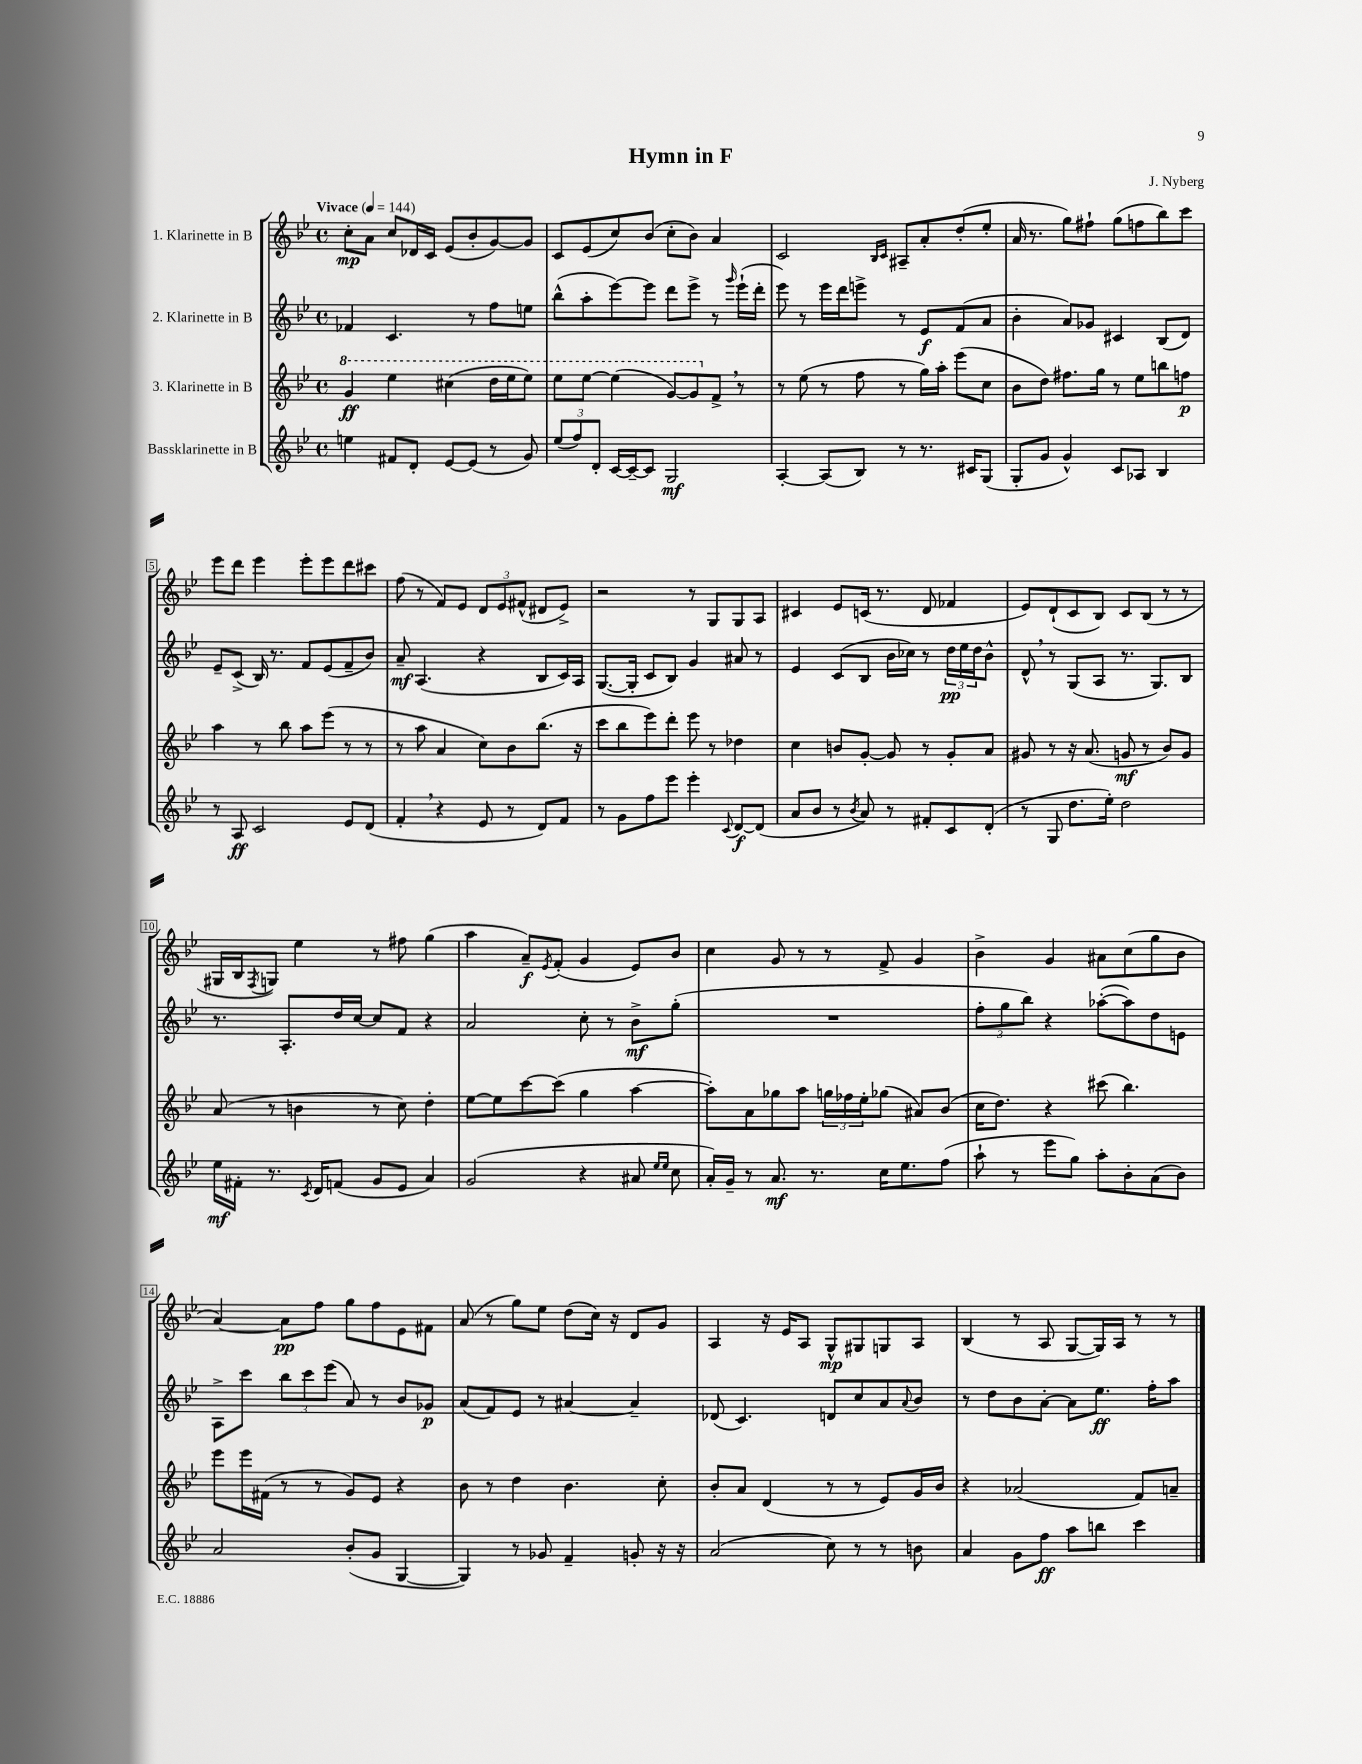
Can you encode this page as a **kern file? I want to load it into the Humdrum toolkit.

**kern	**dynam	**kern	**dynam	**kern	**dynam	**kern	**dynam
*part4	*part4	*part3	*part3	*part2	*part2	*part1	*part1
*staff4	*staff4	*staff3	*staff3	*staff2	*staff2	*staff1	*staff1
*I"Bassklarinette in B	*	*I"3. Klarinette in B	*	*I"2. Klarinette in B	*	*I"1. Klarinette in B	*
*clefG2	*	*clefG2	*	*clefG2	*	*clefG2	*
*k[b-e-]	*	*k[b-e-]	*	*k[b-e-]	*	*k[b-e-]	*
*M4/4	*	*M4/4	*	*M4/4	*	*M4/4	*
*met(c)	*	*met(c)	*	*met(c)	*	*met(c)	*
*MM144	*	*MM144	*	*MM144	*	*MM144	*
*	*	*8va	*	*	*	*	*
=1	=1	=1	=1	=1	=1	=1	=1
!	!	!	!	!	!	!LO:TX:a:B:t=Vivace	!
4een\	.	4gg/	ff	4f-X/	.	8cc'\L	mp
.	.	.	.	.	.	8a\J	.
8f#X/L	.	4eee-\	.	4.c/	.	8cc/L	.
8d'/J	.	.	.	.	.	16d-X/L	.
.	.	.	.	.	.	16c/JJ	.
[8e-/L	.	(4ccc#X\	.	.	.	(8e-/L	.
(8e-/J]	.	.	.	8r	.	8b-'/	.
8r	.	16ddd\LL	.	8ff\L	.	[8g/)	.
.	.	16eee-\J	.	.	.	.	.
8g/)	.	8eee-\J)	.	8een\J	.	8g/J]	.
=2	=2	=2	=2	=2	=2	=2	=2
(12ee-/L	.	8eee-\L	.	(8bb-^^\L	.	8c/L	.
12ff/)	.	.	.	.	.	.	.
.	.	[8eee-\J	.	8aa'\	.	(8e-/	.
12d'/J	.	.	.	.	.	.	.
[16c/LL	.	(4eee-\]	.	[8eee-\)	.	8cc/)	.
16c~/J_	.	.	.	.	.	.	.
8c/J]	.	.	.	8eee-\J]	.	(8b-/J	.
2G/	mf	[8gg/L)	.	8ddd\L	.	8cc'\L	.
.	.	8gg/]	.	8eee-^\J	.	8b-\J)	.
*	*	*X8va	*	*	*	*	*
.	.	8f^,/J	.	8r	.	4a/	.
.	.	.	.	16qqggg/	.	.	.
.	.	8r	.	(16eee-`\LL	.	.	.
.	.	.	.	16ddd'\JJ	.	.	.
=3	=3	=3	=3	=3	=3	=3	=3
[4A'/	.	8r	.	8eee-\)	.	2c/	.
.	.	(8ee-\	.	8r	.	.	.
(8A/L]	.	8r	.	16eee-\LL	.	.	.
.	.	.	.	16ddd\J	.	.	.
8B-/J)	.	8ff\	.	8eeen^\J	.	.	.
.	.	.	.	.	.	16qqB-/LL	.
.	.	.	.	.	.	16qqc/JJ	.
8r	.	8r	.	8r	.	8A#X~/L	.
8.r	.	16gg\LL)	.	8e-/L	f	8a'/	.
.	.	16aa'\JJ	.	.	.	.	.
.	.	(8eee-\L	.	(8f/	.	(8dd'/	.
16c#X/KL	.	.	.	.	.	.	.
(8G/J	.	8cc\J	.	8a/J	.	8ee-'/J	.
=4	=4	=4	=4	=4	=4	=4	=4
8G'/L	.	8b-\L	.	4b-'\	.	16a/	.
.	.	.	.	.	.	8.r	.
8g/J	.	8dd\J)	.	.	.	.	.
4g^^/)	.	8.ff#X\L	.	8a/L)	.	8gg\L)	.
.	.	.	.	8g-X/J	.	8ff#X`\J	.
.	.	16gg\Jk	.	.	.	.	.
8c/L	.	8r	.	4c#X/	.	(8gg\L	.
8A-X/J	.	8ee-\L	.	.	.	8ffn\	.
4B-/	.	8bbn\	.	(8B-/L	.	8bb-\)	.
.	.	8ffn\J	p	8d/J)	.	8ccc\J	.
!!LO:LB:g=z
=5	=5	=5	=5	=5	=5	=5	=5
8r	.	4aa\	.	8e-~/L	.	8eee-\L	.
8A/	ff	.	.	(8c^/J	.	8ddd\J	.
2c/	.	8r	.	16B-/)	.	4eee-\	.
.	.	.	.	8.r	.	.	.
.	.	8bb-\	.	.	.	.	.
.	.	8aa\L	.	8f/L	.	8eee-'\L	.
.	.	(8eee-\J	.	(8e-/	.	8eee-\	.
8e-/L	.	8r	.	8f~/	.	8ddd\	.
(8d/J	.	8r	.	8b-/J)	.	8ccc#X\J	.
=6	=6	=6	=6	=6	=6	=6	=6
4f',/	.	8r	.	8a~/	mf	(8ff\	.
.	.	8aa\	.	(4.A/	.	8r	.
4r	.	4a/	.	.	.	8f/L)	.
.	.	.	.	.	.	8e-/J	.
8e-/	.	8cc\L)	.	4r	.	12d/L	.
.	.	.	.	.	.	12e-/	.
8r	.	8b-\	.	.	.	.	.
.	.	.	.	.	.	(12f#X^^/J	.
8d/L)	.	(8.bb-\J	.	8B-/L	.	8d#X/L	.
8f/J	.	.	.	16c/L)	.	8e-^/J)	.
.	.	16r	.	16A/JJ	.	.	.
=7	=7	=7	=7	=7	=7	=7	=7
8r	.	8ccc\L	.	([8.G/L	.	2r	.
8g\L	.	8bb-\	.	.	.	.	.
.	.	.	.	16G'/Jk]	.	.	.
8ff\	.	8eee-\)	.	8c/L	.	.	.
8eee-\J	.	8ddd'\J	.	8B-/J)	.	.	.
4eee-'\	.	8eee-\	.	4g/	.	8r	.
.	.	8r	.	.	.	8G/L	.
8qqc/	.	.	.	.	.	.	.
[8d/L	f	4dd-X\	.	8a#X/	.	8G/	.
(8d/J]	.	.	.	8r	.	8A/J	.
=8	=8	=8	=8	=8	=8	=8	=8
8a/L	.	4cc\	.	4e-/	.	4c#X/	.
8b-/J	.	.	.	.	.	.	.
8r	.	8bn/L	.	(8c/L	.	8e-/L	.
8qb-/	.	.	.	.	.	.	.
8a/)	.	[8g'/J	.	8B-/J	.	(16cn/Jk	.
.	.	.	.	.	.	8.r	.
8r	.	8g/]	.	16b-\LL	.	.	.
.	.	.	.	16cc-X\JJ)	.	.	.
8f#X'/L	.	8r	.	8r	.	8d/	.
8c/	.	8g'/L	.	24dd\LL	pp	4f-X/	.
.	.	.	.	24ee-\	.	.	.
.	.	.	.	24dd\J	.	.	.
(8d'/J	.	8a/J	.	8b-^^\J	.	.	.
=9	=9	=9	=9	=9	=9	=9	=9
8r	.	8g#X/	.	8d^^,/	.	8e-/L)	.
8G/	.	8r	.	8r	.	(8d`/	.
8.dd\L	.	16r	.	(8G/L	.	8c/	.
.	.	(8.a/	.	.	.	.	.
.	.	.	.	8A/J	.	8B-/J)	.
16ee-'\Jk)	.	.	.	.	.	.	.
2dd\	.	8gn/	mf	8.r	.	8c/L	.
.	.	8r	.	.	.	(8B-/J	.
.	.	.	.	8.G/L)	.	.	.
.	.	8b-/L)	.	.	.	8r	.
.	.	8g/J	.	8B-/J	.	8r	.
!!LO:LB:g=z
=10	=10	=10	=10	=10	=10	=10	=10
16ee-\LL	mf	(8a/	.	8.r	.	16G#X/LL	.
16f#X'\JJ	.	.	.	.	.	16B-/J	.
.	.	.	.	.	.	8qF/	.
8.r	.	8r	.	.	.	8Gn/J)	.
.	.	.	.	8.A'/L	.	.	.
.	.	4bn\	.	.	.	4ee-\	.
8qc/	.	.	.	.	.	.	.
16d/KL	.	.	.	.	.	.	.
(8fn/J	.	.	.	16dd/L	.	.	.
.	.	.	.	[16cc/JJ	.	.	.
8g/L	.	8r	.	8cc/L]	.	8r	.
8e-/J	.	8cc\)	.	8f/J	.	8ff#X\	.
4a/)	.	4dd'\	.	4r	.	(4gg\	.
=11	=11	=11	=11	=11	=11	=11	=11
(2g/	.	[8ee-\L	.	2a/	.	4aa\	.
.	.	8ee-\]	.	.	.	.	.
.	.	[8ccc\	.	.	.	8a~/L)	f
.	.	.	.	.	.	8qe-/	.
.	.	(8ccc\J]	.	.	.	(8f'/J	.
4r	.	4gg\	.	8cc'\	.	4g/	.
.	.	.	.	8r	.	.	.
8a#X/	.	[4aa\	.	8b-^\L	mf	8e-/L)	.
16qqee-/LL	.	.	.	.	.	.	.
16qqee-/JJ	.	.	.	.	.	.	.
8cc\	.	.	.	(8gg'\J	.	8b-/J	.
=12	=12	=12	=12	=12	=12	=12	=12
16a'/LL)	.	8aa'\L])	.	1r	.	4cc\	.
16g~/JJ	.	.	.	.	.	.	.
8r	.	8a\	.	.	.	.	.
8.a/	mf	8gg-X\	.	.	.	8g/	.
.	.	8aa\J	.	.	.	8r	.
8.r	.	.	.	.	.	.	.
.	.	24ggn\LL	.	.	.	8r	.
.	.	24ff-X\	.	.	.	.	.
.	.	24ee-'\J	.	.	.	.	.
16cc\KL	.	(8gg-X\J	.	.	.	8f^/	.
8.ee-\	.	.	.	.	.	.	.
.	.	8a#X/L)	.	.	.	4g/	.
(8ff\J	.	(8b-/J	.	.	.	.	.
=13	=13	=13	=13	=13	=13	=13	=13
8aa`\	.	16cc\KL	.	12ff'\L	.	4b-^\	.
.	.	8.dd\J)	.	.	.	.	.
.	.	.	.	12gg\	.	.	.
8r	.	.	.	.	.	.	.
.	.	.	.	12bb-\J)	.	.	.
8eee-\L	.	4r	.	4r	.	4g/	.
8gg\J)	.	.	.	.	.	.	.
8aa'\L	.	(8ccc#X\	.	([8aa-X'\L	.	8a#X\L	.
8b-'\	.	4.bb-\)	.	8aa-\])	.	(8cc\	.
(8a\	.	.	.	8dd\	.	8gg\	.
8b-\J)	.	.	.	8en\J	.	8b-\J	.
!!LO:LB:g=z
=14	=14	=14	=14	=14	=14	=14	=14
2a/	.	8eee-\L	.	8A^\L	.	[4a/)	.
.	.	16eee-\L	.	8ccc\J	.	.	.
.	.	(16f#X\JJ	.	.	.	.	.
.	.	8r	.	12bb-\L	.	8a\L]	pp
.	.	.	.	12ccc\	.	.	.
.	.	8r	.	.	.	8ff\J	.
.	.	.	.	(12eee-\J	.	.	.
(8b-'/L	.	8g/L)	.	8a/)	.	8gg\L	.
8g/J	.	8e-/J	.	8r	.	8ff\	.
[4G/	.	4r	.	8b-/L	.	8e-\	.
.	.	.	.	8g-X/J	p	8f#X\J	.
=15	=15	=15	=15	=15	=15	=15	=15
4G/])	.	8b-\	.	(8a/L	.	(8a/	.
.	.	8r	.	8f/)	.	8r	.
8r	.	4dd\	.	8e-/J	.	8gg\L)	.
8g-X/	.	.	.	8r	.	8ee-\J	.
4f~/	.	4.b-\	.	[4a#X/	.	(8dd\L	.
.	.	.	.	.	.	16cc\Jk)	.
.	.	.	.	.	.	16r	.
8gn'/	.	.	.	4a#~/]	.	8d/L	.
16r	.	8cc'\	.	.	.	8g/J	.
16r	.	.	.	.	.	.	.
=16	=16	=16	=16	=16	=16	=16	=16
(2a/	.	8b-'/L	.	(8d-X/	.	4A/	.
.	.	8a/J	.	4.c/)	.	.	.
.	.	(4d/	.	.	.	16r	.
.	.	.	.	.	.	16e-/KL	.
.	.	.	.	.	.	8A/J	.
8cc\)	.	8r	.	8dn/L	.	8G^^/L	mp
8r	.	8r	.	8cc/	.	8G#X/	.
8r	.	8e-/L)	.	8a/	.	8Gn/	.
.	.	.	.	8qqa/	.	.	.
8bn\	.	16g/L	.	8b-/J	.	8A/J	.
.	.	16b-/JJ	.	.	.	.	.
=17	=17	=17	=17	=17	=17	=17	=17
4a/	.	4r	.	8r	.	(4B-/	.
.	.	.	.	8dd\L	.	.	.
8g\L	.	(2a-X/	.	8b-\	.	8r	.
8ff\J	ff	.	.	[8a'\J	.	8A/	.
8aa\L	.	.	.	8a\L]	.	[8G/L	.
8bbn\J	.	.	.	8.ee-\J	ff	16G/L])	.
.	.	.	.	.	.	16A/JJ	.
4ccc\	.	8f/L)	.	.	.	8r	.
.	.	.	.	16ff'\KL	.	.	.
.	.	8an~/J	.	8aa\J	.	8r	.
==	==	==	==	==	==	==	==
*-	*-	*-	*-	*-	*-	*-	*-
